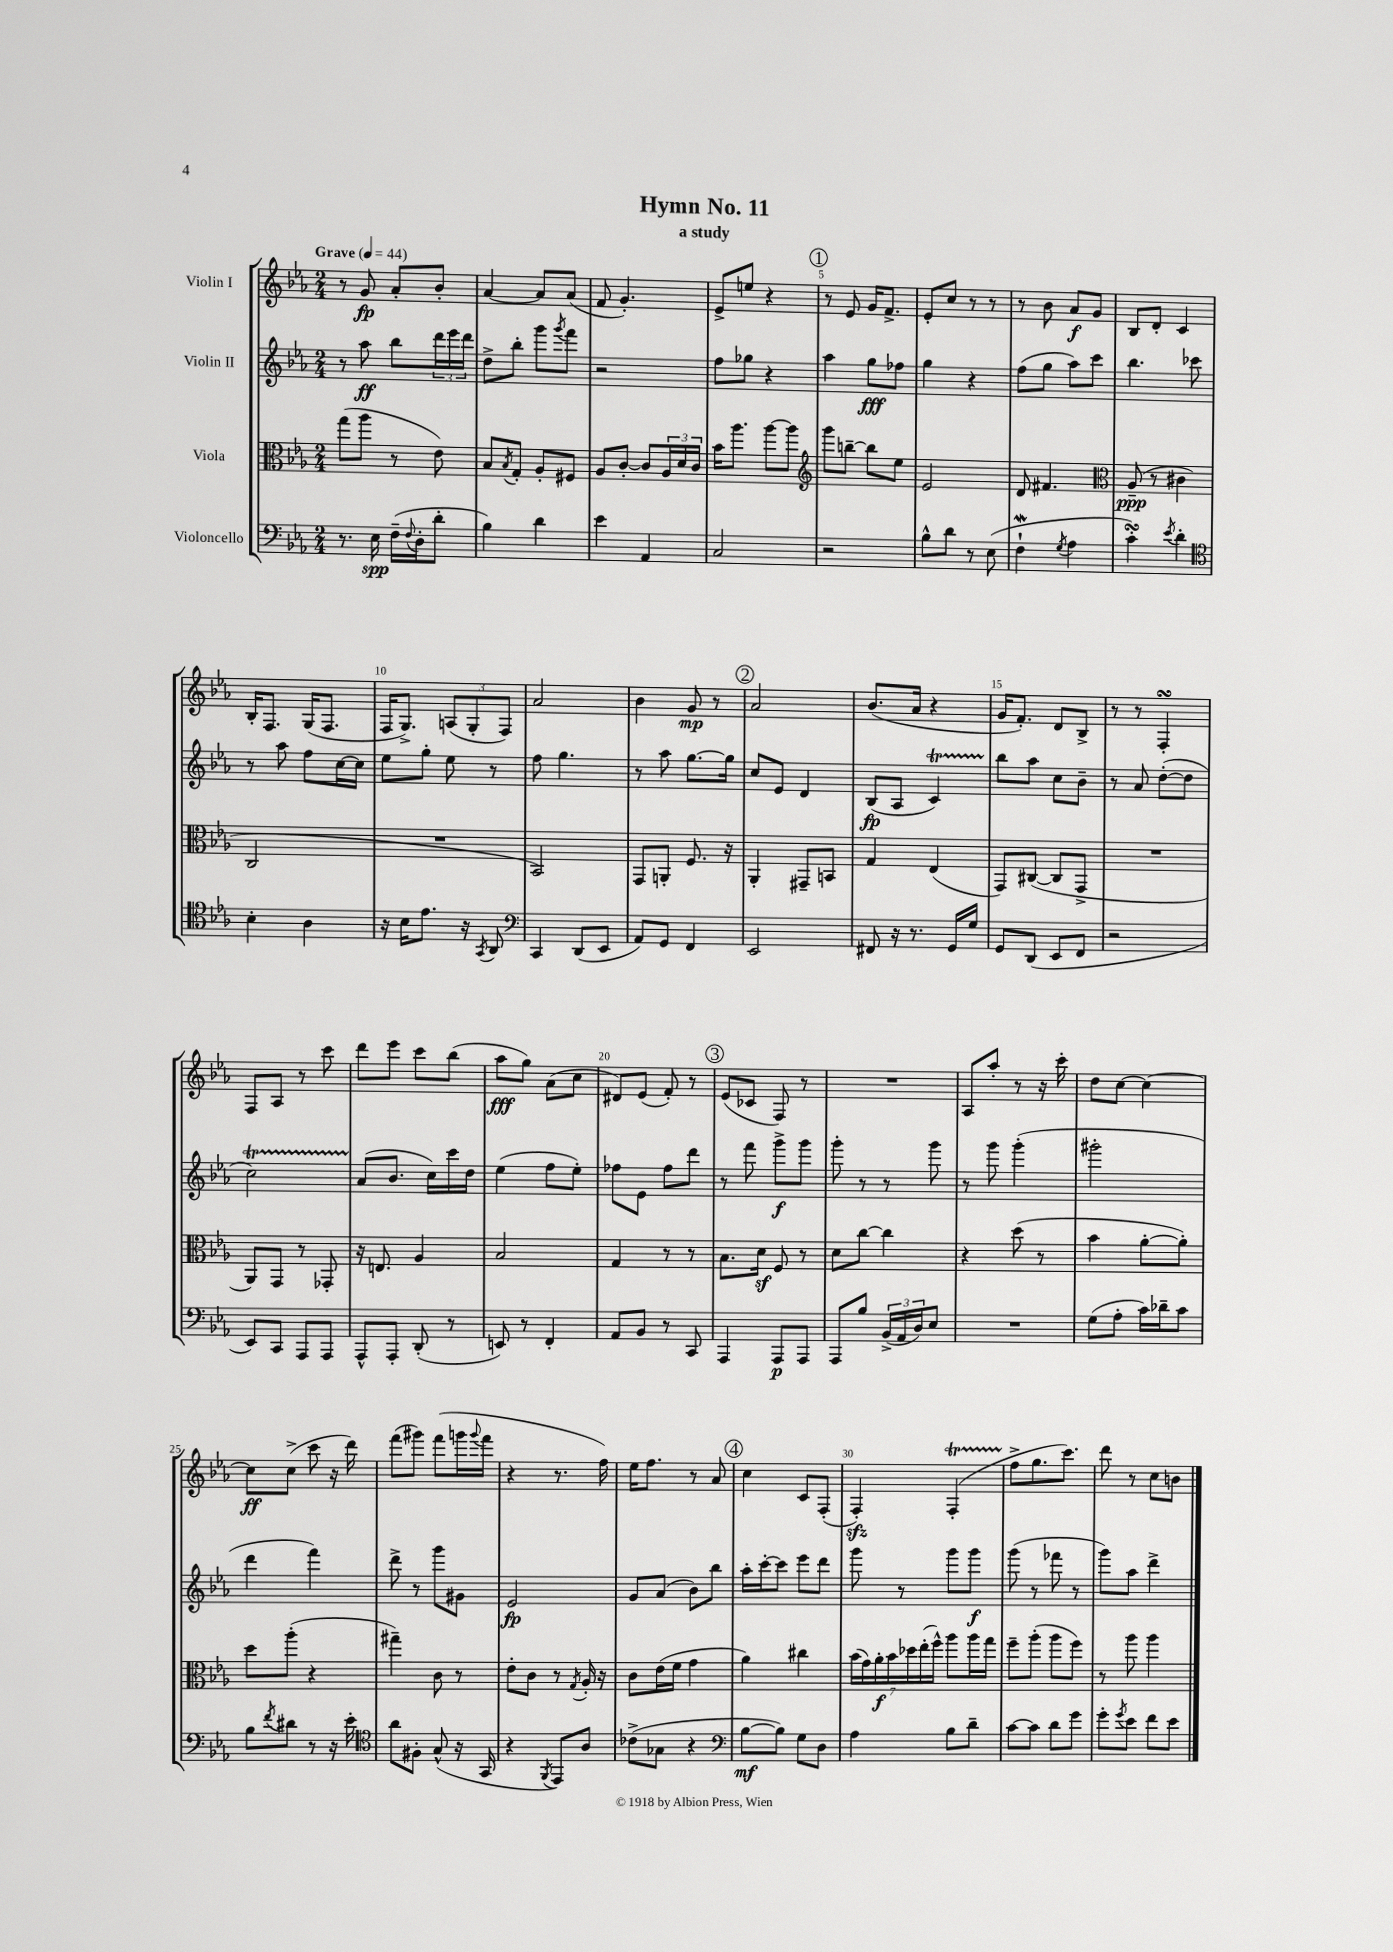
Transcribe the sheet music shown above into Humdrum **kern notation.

**kern	**kern	**kern	**kern
*staff4	*staff3	*staff2	*staff1
*clefF4	*clefC3	*clefG2	*clefG2
*k[b-e-a-]	*k[b-e-a-]	*k[b-e-a-]	*k[b-e-a-]
*M2/4	*M2/4	*M2/4	*M2/4
*MM44	*MM44	*MM44	*MM44
8.r	(8gg	8r	8r
.	8aa-	8aa-	8g
16E-	.	.	.
(16F~	8r	8bb-	8a-'
8qqF	.	.	.
16D'	.	.	.
8d'	8e-)	24ddd	8b-'
.	.	24eee-	.
.	.	24ddd	.
=	=	=	=
4B-)	8B-	8dd^	[4a-
.	8qB-	.	.
.	8G'	8bb-'	.
4d	8A-'	8ggg	8a-]
.	.	8qggg	.
.	8F#	8fff	(8a-
=	=	=	=
4e-	8A-	2r	8f
.	[8c'	.	4.g')
4AA-	8c]	.	.
.	24A-	.	.
.	24d	.	.
.	24c	.	.
=	=	=	=
2C	16b-	8ff	8e-^
.	8.aa-	.	.
.	.	8gg-	8ee
.	[8aa-	4r	4r
.	8aa-]	.	.
=	=	=	=
*	*clefG2	*	*
2r	8ggg	4aa-	8r
.	[8bb~	.	8e-
.	8bb]	8gg	16g
.	.	.	8.f^
.	8ee-	8ff-	.
=	=	=	=
8B-^^	2e-	4gg	8e-'
8d	.	.	8cc
8r	.	4r	8r
(8E-	.	.	8r
=	=	=	=
4F`	8d	(8ff	8r
.	4.f#	8gg	8b-
8qG	.	.	.
4A-	.	8aa-)	8a-
.	.	8ccc	8g
=	=	=	=
*	*clefC3	*	*
4c')	(8A-~	4.bb-	8B-
.	8r	.	8d'
8qe-	.	.	.
4d'	4c#	.	4c
.	.	8ccc-	.
=	=	=	=
*clefC4	*	*	*
4B-'	2C	8r	16B-'
.	.	.	8.F
.	.	8aa-	.
4A-	.	8ff	(16G
.	.	.	8.F
.	.	[16cc	.
.	.	16cc]	.
=	=	=	=
16r	2r	8ee-	16F
16B-	.	.	8.G^)
8.e-	.	8gg'	.
.	.	8ee-	(12A
16r	.	.	.
.	.	.	12G'
8qGG	.	.	.
8AA-	.	8r	.
.	.	.	12F)
=	=	=	=
*clefF4	*	*	*
4CC	2BB-)	8ff	2a-
.	.	4.gg	.
(8DD	.	.	.
8EE-	.	.	.
=	=	=	=
8AA-)	8GG	8r	4b-
8GG	8AA'	8aa-	.
4FF	8.F	[8.gg	8g
.	.	.	8r
.	16r	16gg]	.
=	=	=	=
2EE-	4AA-'	8cc	2a-
.	.	8e-	.
.	8GG#~	4d	.
.	8BB	.	.
=	=	=	=
8FF#	4G	(8B-	(8.b-
16r	.	8A-	.
8.r	.	.	16a-
.	(4E-	4c)	4r
16GG	.	.	.
16G	.	.	.
=	=	=	=
8GG	8GG)	8bb-	16g
.	.	.	8.f')
(8DD	([8C#	8aa-	.
8EE-	8C#]	8cc	8d
8FF	8GG^	8b-~	8B-^
=	=	=	=
2r	2r	8r	8r
.	.	8a-	8r
.	.	([8dd'	4F'
.	.	8dd]	.
=	=	=	=
8EE-)	8AA-)	2cc)	8F
8CC	8GG	.	8A-
8AAA-	8r	.	8r
8AAA-	8GG-'	.	8ccc
=	=	=	=
8AAA-^^	16r	(8a-	8ddd
.	8.E	.	.
8AAA-'	.	8.b-	8eee-
(8DD'	4A-	.	8ccc
.	.	16cc)	.
8r	.	16ccc	(8bb-
.	.	16dd	.
=	=	=	=
8EE)	2B-	(4ee-	8aa-
8r	.	.	8gg)
4FF'	.	8ff	(8a-
.	.	8ee-')	8cc
=	=	=	=
8AA-	4G	8ff-	8d#)
8BB-	.	8e-	(8e-
8r	8r	8ff-	8f')
8CC	8r	8ddd	8r
=	=	=	=
4AAA-	8.B-	8r	(8e-
.	.	8fff	8c-
.	16d	.	.
8AAA-	8F	8ggg^	8F)
8AAA-	8r	8ggg	8r
=	=	=	=
8AAA-	8d	8ggg'	2r
8B-	[8cc	8r	.
(24BB-^	4cc]	8r	.
24AA-	.	.	.
24D)	.	.	.
8E-	.	8ggg	.
=	=	=	=
2r	4r	8r	8A-
.	.	8ggg	8aa-'
.	(8dd	(4ggg'	8r
.	8r	.	16r
.	.	.	16ccc'
=	=	=	=
(8G	4b-	2ggg#'	8dd
8A-'	.	.	[8cc
16c)	[8a-'	.	4cc_
16d-~	.	.	.
8c	8a-'])	.	.
=	=	=	=
8B-	8dd	4ddd	8cc]
8qf	.	.	.
8d#	(8aa-'	.	(8cc^
8r	4r	4fff)	8ccc
16r	.	.	16r
16e-'	.	.	16ddd)
=	=	=	=
*clefC4	*	*	*
8a-	4gg#~)	8ddd^	(8fff
8F#'	.	8r	8ggg#)
(8G^^	8c	8ggg	(8fff
16r	8r	8g#	16ggg
.	.	.	8qqggg
16GG	.	.	16fff
=	=	=	=
4r	8e-'	2e-	4r
.	8c	.	.
8qFF	.	.	.
8EE-)	8r	.	8.r
.	8qG	.	.
8A-	16A-'	.	.
.	16r	.	16ff)
=	=	=	=
(8c-^	8c	8g	16ee-
.	.	.	8.ff
8G-	(16e-	(8a-	.
.	16f	.	.
4r	4g	8b-)	8r
.	.	8bb-	8a-
=	=	=	=
*clefF4	*	*	*
[8B-	4a-)	16aa-'	4cc
.	.	[16ccc'	.
8B-])	.	8ccc]	.
8G	4cc#	8eee-	8c
8D	.	8ddd	(8F'
=	=	=	=
4A-	(28b-	8ggg	4F')
.	28g)	.	.
.	28a-'	.	.
.	28b-	.	.
.	.	8r	.
.	28dd-	.	.
.	(28ee-'	.	.
.	28ff^^)	.	.
8B-	8aa-	8ggg	(4F'
8d~	16aa-	8ggg	.
.	16gg	.	.
=	=	=	=
[8c	8ff~	(8ggg	8ff^
8c]	(8aa-'	8r	8.gg
8d	8aa-	8fff-	.
.	.	.	8.ccc)
8g	8ff)	8r	.
=	=	=	=
8g'	8r	8ggg)	8ddd
8qg	.	.	.
8e-	8aa-	8aa-	8r
8f	4aa-	4ddd^	8cc
8e-	.	.	8b
==	==	==	==
*-	*-	*-	*-
